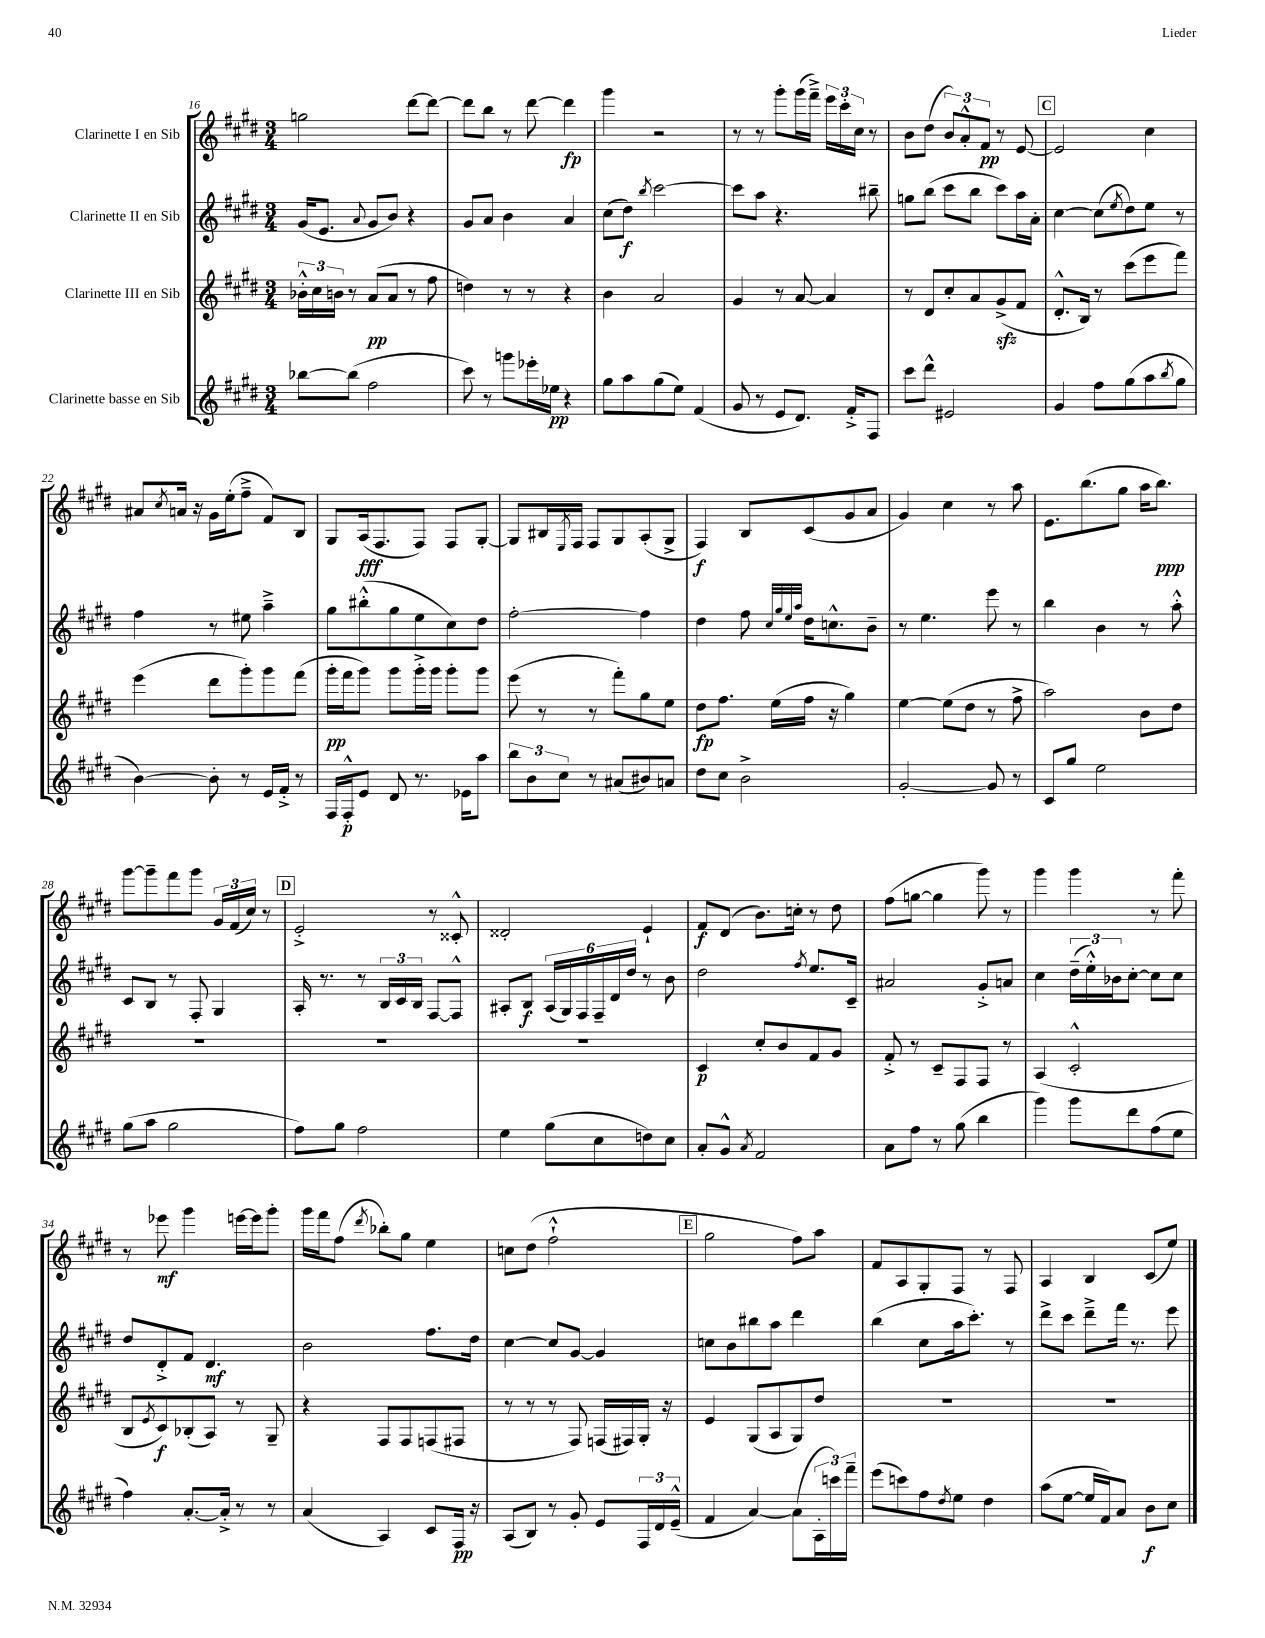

**kern	**dynam	**kern	**dynam	**kern	**dynam	**kern	**dynam
*part4	*part4	*part3	*part3	*part2	*part2	*part1	*part1
*staff4	*staff4	*staff3	*staff3	*staff2	*staff2	*staff1	*staff1
*I"Clarinette basse en Sib	*	*I"Clarinette III en Sib	*	*I"Clarinette II en Sib	*	*I"Clarinette I en Sib	*
*clefG2	*	*clefG2	*	*clefG2	*	*clefG2	*
*k[f#c#g#d#]	*	*k[f#c#g#d#]	*	*k[f#c#g#d#]	*	*k[f#c#g#d#]	*
*M3/4	*	*M3/4	*	*M3/4	*	*M3/4	*
=16	=16	=16	=16	=16	=16	=16	=16
[8bb-X\L	.	24b-X'^^\LL	.	(16g#/KL	.	2ggn\	.
.	.	24cc#\	.	.	.	.	.
.	.	.	.	8.e/J	.	.	.
.	.	24bn\JJ	.	.	.	.	.
(8bb-\J]	.	8r	.	.	.	.	.
.	.	.	.	8qqa/	.	.	.
2ff#\	.	(8a/L	pp	8g#/L	.	.	.
.	.	8a/J	.	8b/J)	.	.	.
.	.	8r	.	4r	.	[8ddd#\L	.
.	.	8ff#\	.	.	.	8ddd#\J_	.
=17	=17	=17	=17	=17	=17	=17	=17
8ccc#\)	.	4ddn\)	.	8g#/L	.	8ddd#\L]	.
8r	.	.	.	8a/J	.	8bb\J	.
8gggn\L	.	8r	.	4b\	.	8r	.
16eee-X'\L	.	8r	.	.	.	[8ddd#\	.
16ee-X\JJ	pp	.	.	.	.	.	.
4r	.	4r	.	4a/	.	4ddd#\]	fp
=18	=18	=18	=18	=18	=18	=18	=18
8gg#\L	.	4b\	.	(8cc#\L	.	4ggg#\	.
8aa\	.	.	.	8dd#\J)	f	.	.
.	.	.	.	8qbb/	.	.	.
(8gg#\	.	2a/	.	[2ccc#\	.	2r	.
8ee\J)	.	.	.	.	.	.	.
(4f#/	.	.	.	.	.	.	.
=19	=19	=19	=19	=19	=19	=19	=19
8g#/	.	4g#/	.	8ccc#\L]	.	8r	.
8r	.	.	.	8aa\J	.	8r	.
8e/L	.	8r	.	4.r	.	8ggg#'\L	.
8.d#/J)	.	[8a/	.	.	.	(16ggg#\L	.
.	.	.	.	.	.	16fff#~^\JJ)	.
.	.	4a/]	.	.	.	24eee\LL	.
.	.	.	.	.	.	24ccc#'\	.
16f#'^/KL	.	.	.	.	.	.	.
.	.	.	.	.	.	24cc#\JJ	.
8F#/J	.	.	.	8bb#X~\	.	8r	.
=20	=20	=20	=20	=20	=20	=20	=20
8ccc#\L	.	8r	.	8ggn\L	.	8b\L	.
8ddd#^^\J	.	8d#/L	.	(8bb\J	.	(8dd#\J	.
2e#X/	.	8cc#'/	.	8ccc#\L	.	12b/L)	.
.	.	.	.	.	.	12a'^^/	.
.	.	8a/	.	8bb\J	.	.	.
.	.	.	.	.	.	12f#/J	pp
.	.	(8g#zz^/	.	8ccc#\L)	.	8r	.
.	.	8f#/J	.	16aa\L	.	[8e/	.
.	.	.	.	16a'\JJ	.	.	.
!!LO:REH:place=s1:t=C
=21	=21	=21	=21	=21	=21	=21	=21
4g#/	.	8.d#'^^/L	.	[4cc#\	.	2e/]	.
.	.	16B/Jk)	.	.	.	.	.
8ff#\L	.	8r	.	(8cc#\L]	.	.	.
.	.	.	.	8qee/	.	.	.
(8gg#\	.	(8ccc#\L	.	8dd#\)	.	.	.
8aa\	.	8eee\	.	8ee\J	.	4cc#\	.
8qbb/	.	.	.	.	.	.	.
8gg#\J	.	8fff#\J)	.	8r	.	.	.
!!LO:LB:g=z
=22	=22	=22	=22	=22	=22	=22	=22
[4b\)	.	(4eee\	.	4ff#\	.	8a#X/L	.
.	.	.	.	.	.	8qcc#/	.
.	.	.	.	.	.	16an/Jk	.
.	.	.	.	.	.	16r	.
8b'\]	.	8ddd#\L	.	8r	.	16g#\LL	.
.	.	.	.	.	.	(16ee'\J	.
8r	.	8ggg#'\)	.	8ee#X\	.	8ff#~^\J	.
16e/LL	.	8ggg#\	.	4aa~^\	.	8f#/L)	.
16f#'^/JJ	.	.	.	.	.	.	.
8r	.	(8fff#\J	.	.	.	8B/J	.
=23	=23	=23	=23	=23	=23	=23	=23
16F#/LL	.	16ggg#'\LL	pp	8gg#\L	.	8G#/L	.
16F#'^^/J	p	16fff#\J	.	.	.	.	.
8e/J	.	8ggg#\J)	.	(8bb#X'^^\	.	(16A/k	fff
.	.	.	.	.	.	8.F#/	.
8d#/	.	8ggg#\L	.	8gg#\	.	.	.
8.r	.	16ggg#'^\L	.	8ee\	.	8F#/J)	.
.	.	16ggg#\JJ	.	.	.	.	.
.	.	8ggg#'\L	.	8cc#\)	.	8F#/L	.
16e-X\KL	.	.	.	.	.	.	.
8aa\J	.	8ggg#\J	.	8dd#\J	.	[8G#'/J	.
=24	=24	=24	=24	=24	=24	=24	=24
12bb\L	.	(8eee\	.	[2ff#'\	.	8G#/L]	.
12b\	.	.	.	.	.	.	.
.	.	8r	.	.	.	16B#X/L	.
12cc#\J	.	.	.	.	.	.	.
.	.	.	.	.	.	8qE/	.
.	.	.	.	.	.	16F#/JJ	.
8r	.	8r	.	.	.	8F#/L	.
(8a#X/L	.	8fff#'\L)	.	.	.	8G#/	.
8b#X/)	.	8gg#\	.	4ff#\]	.	(8A'/	.
8an/J	.	8ee\J	.	.	.	8G#^/J	.
=25	=25	=25	=25	=25	=25	=25	=25
8dd#\L	.	8dd#\L	fp	4dd#\	.	4F#/)	f
8cc#\J	.	8.ff#\J	.	.	.	.	.
2b^\	.	.	.	8ff#\	.	8B/L	.
.	.	(16ee\LL	.	.	.	.	.
.	.	.	.	32qqcc#/LLL	.	.	.
.	.	.	.	32qqgg#/	.	.	.
.	.	.	.	32qqee/	.	.	.
.	.	.	.	32qqaa/JJJ	.	.	.
.	.	16ff#\JJ	.	16dd#\KL	.	(8c#/	.
.	.	16r	.	8.ccn^^\	.	.	.
.	.	4gg#\)	.	.	.	8g#/	.
.	.	.	.	8b~\J	.	8a/J	.
=26	=26	=26	=26	=26	=26	=26	=26
[2g#'/	.	[4ee\	.	8r	.	4g#/)	.
.	.	.	.	4.ee\	.	.	.
.	.	(8ee\L]	.	.	.	4cc#\	.
.	.	8dd#\J	.	.	.	.	.
8g#/]	.	8r	.	8eee\	.	8r	.
8r	.	8ff#^\	.	8r	.	8aa\	.
=27	=27	=27	=27	=27	=27	=27	=27
8c#/L	.	2aa\)	.	4bb\	.	8.e\L	.
8gg#/J	.	.	.	.	.	.	.
.	.	.	.	.	.	(8.bb\	.
2ee\	.	.	.	4b\	.	.	.
.	.	.	.	.	.	8gg#\J	.
.	.	8b\L	.	8r	.	16aa\KL	.
.	.	.	.	.	.	8.bb\J)	ppp
.	.	8dd#\J	.	8aa'^^\	.	.	.
!!LO:LB:g=z
=28	=28	=28	=28	=28	=28	=28	=28
(8gg#\L	.	2.r	.	8c#/L	.	[8ggg#\L	.
8aa\J	.	.	.	8B/J	.	8ggg#~\]	.
2gg#\	.	.	.	8r	.	8fff#\	.
.	.	.	.	8F#'/	.	8ggg#\J	.
.	.	.	.	4G#/	.	24g#/LL	.
.	.	.	.	.	.	(24f#/	.
.	.	.	.	.	.	24cc#/JJ)	.
.	.	.	.	.	.	8r	.
!!LO:REH:place=s1:t=D
=29	=29	=29	=29	=29	=29	=29	=29
8ff#\L)	.	2.r	.	16A'/	.	2e'^/	.
.	.	.	.	8.r	.	.	.
8gg#\J	.	.	.	.	.	.	.
2ff#\	.	.	.	8r	.	.	.
.	.	.	.	24B/LL	.	.	.
.	.	.	.	24c#/	.	.	.
.	.	.	.	24B/JJ	.	.	.
.	.	.	.	[8F#/L	.	8r	.
.	.	.	.	8F#^^/J]	.	8c##X'^^/	.
=30	=30	=30	=30	=30	=30	=30	=30
4ee\	.	2.r	.	8A#X'/L	.	2d##X'/	.
.	.	.	.	8B/J	f	.	.
(8gg#\L	.	.	.	(24A#/LL	.	.	.
.	.	.	.	24G#/)	.	.	.
.	.	.	.	24F#/	.	.	.
8cc#\	.	.	.	24F#~/	.	.	.
.	.	.	.	24d#/	.	.	.
.	.	.	.	24dd#/JJ	.	.	.
8ddn\)	.	.	.	8r	.	4e`/	.
8cc#\J	.	.	.	8b\	.	.	.
=31	=31	=31	=31	=31	=31	=31	=31
8a'/L	.	4c#/	p	2dd#\	.	8f#/L	f
8g#^^/J	.	.	.	.	.	(8d#/J	.
8qa/	.	.	.	.	.	.	.
2f#/	.	8cc#'/L	.	.	.	8.b\L)	.
.	.	8b/	.	.	.	.	.
.	.	.	.	.	.	16ccn'\Jk	.
.	.	.	.	8qff#/	.	.	.
.	.	8f#/	.	8.ee/L	.	8r	.
.	.	8g#/J	.	.	.	8dd#\	.
.	.	.	.	16c#~/Jk	.	.	.
=32	=32	=32	=32	=32	=32	=32	=32
8a\L	.	8f#'^/	.	2a#X/	.	(8ff#\L	.
8ff#\J	.	8r	.	.	.	[8ggn\J	.
8r	.	8c#~/L	.	.	.	4gg\]	.
(8gg#\	.	8F#/	.	.	.	.	.
4bb\	.	8F#/J	.	8g#'^/L	.	8ggg#\)	.
.	.	8r	.	8an/J	.	8r	.
=33	=33	=33	=33	=33	=33	=33	=33
4ggg#\)	.	(4A/	.	4cc#\	.	4ggg#\	.
8ggg#\L	.	2c#'^^/	.	(24dd#~\LL	.	4ggg#\	.
.	.	.	.	24ee'^^\)	.	.	.
.	.	.	.	24b-X\J	.	.	.
8ddd#\	.	.	.	[8cc#'\J	.	.	.
(8ff#\	.	.	.	8cc#\L]	.	8r	.
8ee\J	.	.	.	8cc#\J	.	8fff#'\	.
!!LO:LB:g=z
=34	=34	=34	=34	=34	=34	=34	=34
4ff#\)	.	8B/L	.	8dd#/L	.	8r	.
.	.	8qe/	.	.	.	.	.
.	.	8c#/)	f	8d#'^/	.	8eee-X\	mf
[8.a'/L	.	(8B-X'/	.	8f#/J	.	4ggg#\	.
.	.	8A/J)	.	4.d#/	mf	.	.
16a'^/Jk]	.	.	.	.	.	.	.
8r	.	8r	.	.	.	[16eeen\LL	.
.	.	.	.	.	.	16eee\J]	.
8r	.	8G#~/	.	.	.	8ggg#'\J	.
=35	=35	=35	=35	=35	=35	=35	=35
(4a/	.	4r	.	2b\	.	16ggg#\LL	.
.	.	.	.	.	.	16fff#\J	.
.	.	.	.	.	.	(8ff#\J	.
.	.	.	.	.	.	8qddd#/	.
4A/)	.	8F#/L	.	.	.	8bb-X'\L)	.
.	.	8F#/	.	.	.	8gg#\J	.
8c#/L	.	(8Fn/	.	8.ff#\L	.	4ee\	.
16F#/Jk	pp	8F#X/J	.	.	.	.	.
16r	.	.	.	16dd#\Jk	.	.	.
=36	=36	=36	=36	=36	=36	=36	=36
(8A/L	.	8r	.	[4cc#\	.	8ccn\L	.
8B/J)	.	8r	.	.	.	(8dd#\J	.
8r	.	8r	.	8cc#/L]	.	2ff#`^^\	.
8g#'/	.	8F#/)	.	[8g#/J	.	.	.
8e/L	.	(16Fn/LL	.	4g#/]	.	.	.
.	.	16F#X/)	.	.	.	.	.
24F#/L	.	16G#'/JJ	.	.	.	.	.
24d#/	.	.	.	.	.	.	.
.	.	16r	.	.	.	.	.
(24e~^^/JJ	.	.	.	.	.	.	.
!!LO:REH:place=s1:t=E
=37	=37	=37	=37	=37	=37	=37	=37
4f#/	.	4e/	.	8ccn\L	.	2gg#\	.
.	.	.	.	8b\	.	.	.
[4a/)	.	(8G#/L	.	8bb#X\	.	.	.
.	.	8A/	.	8aa\J	.	.	.
(8a\L]	.	8G#/)	.	4ddd#\	.	8ff#\L)	.
24A'\L	.	8dd#/J	.	.	.	8aa\J	.
24cccn\)	.	.	.	.	.	.	.
24fff#~\JJ	.	.	.	.	.	.	.
=38	=38	=38	=38	=38	=38	=38	=38
(8eee\L	.	2.r	.	(4bb\	.	8f#/L	.
8cccn\)	.	.	.	.	.	8A/	.
8ff#\	.	.	.	8cc#\L	.	8G#'/	.
8qdd#/	.	.	.	.	.	.	.
8ee\J	.	.	.	16aa\k	.	8F#/J	.
.	.	.	.	8.ccc#'\J)	.	.	.
4dd#\	.	.	.	.	.	8r	.
.	.	.	.	8r	.	8F#/	.
=39	=39	=39	=39	=39	=39	=39	=39
(8aa\L	.	2.r	.	8ddd#^\L	.	4A/	.
[8ee\J	.	.	.	8ccc#\J	.	.	.
16ee/LL]	.	.	.	8ddd#~^\L	.	4B/	.
16f#/J)	.	.	.	.	.	.	.
8a/J	.	.	.	16fff#\Jk	.	.	.
.	.	.	.	8.r	.	.	.
8b\L	f	.	.	.	.	(8c#/L	.
8cc#\J	.	.	.	8eee\	.	8ee/J)	.
==	==	==	==	==	==	==	==
*-	*-	*-	*-	*-	*-	*-	*-
